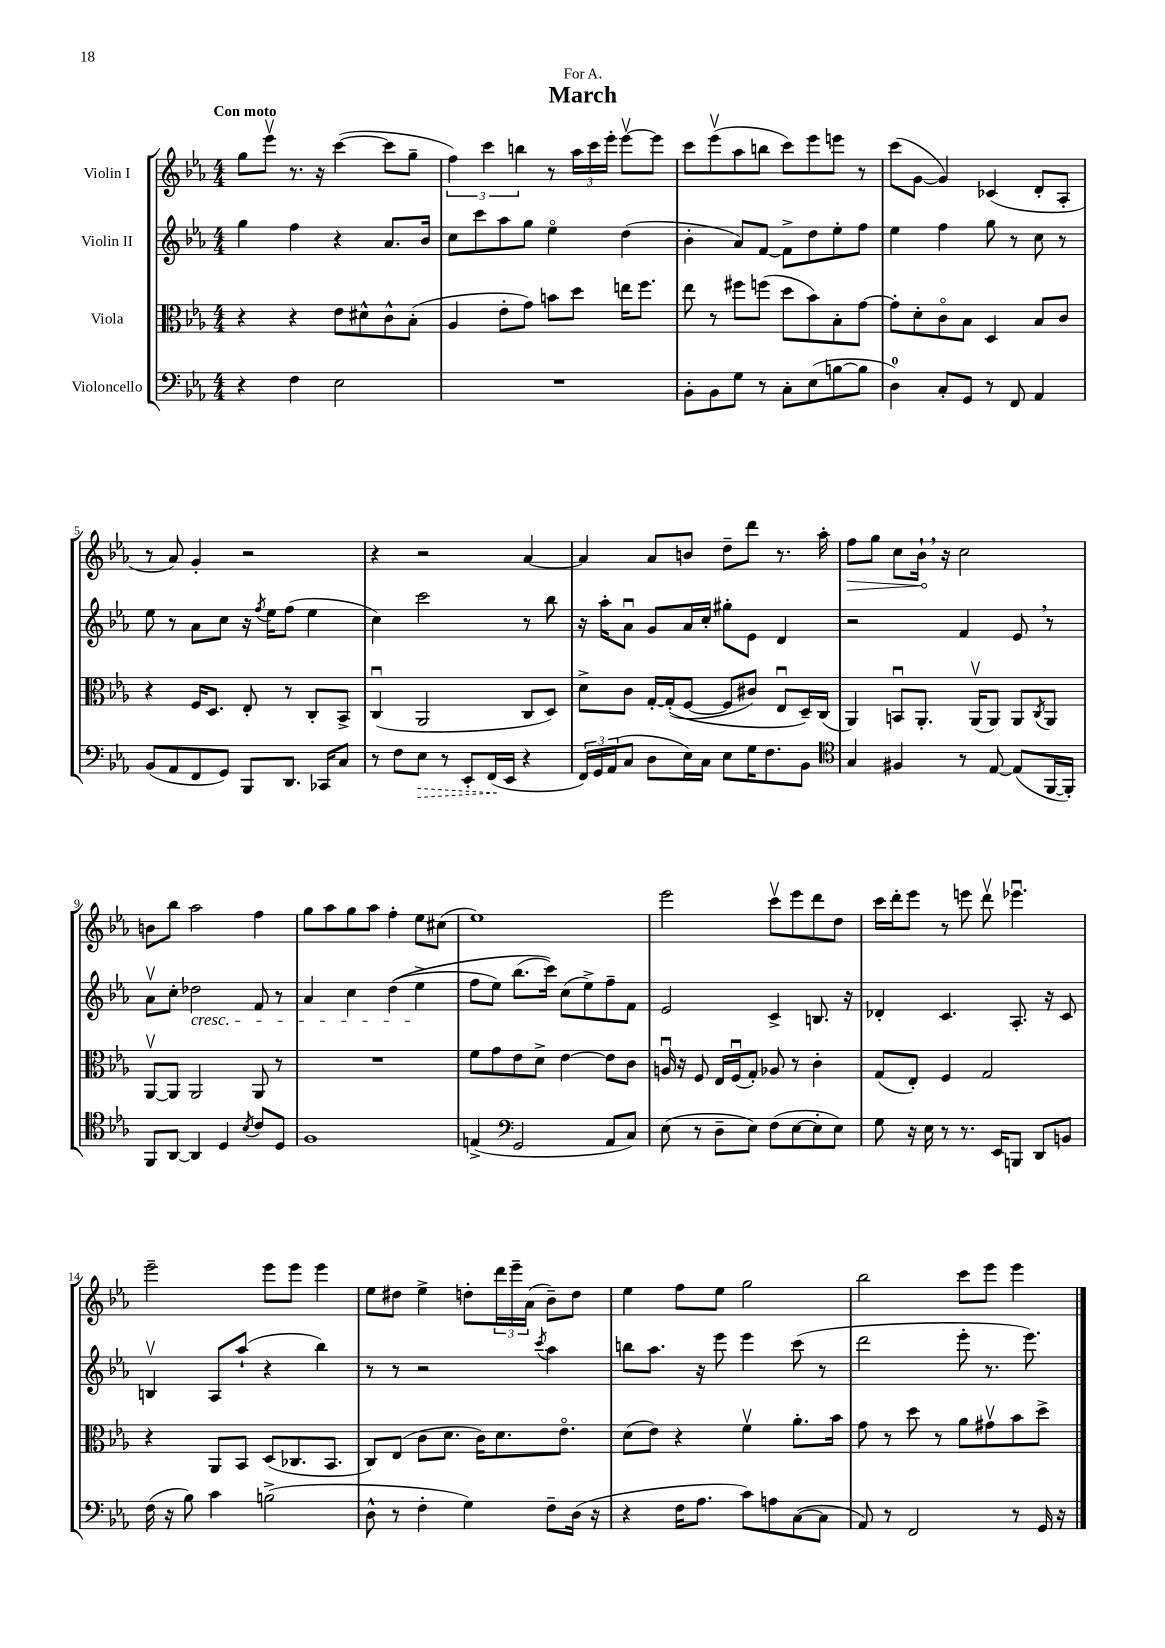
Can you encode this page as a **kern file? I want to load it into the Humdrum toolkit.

**kern	**kern	**kern	**kern
*staff4	*staff3	*staff2	*staff1
*clefF4	*clefC3	*clefG2	*clefG2
*k[b-e-a-]	*k[b-e-a-]	*k[b-e-a-]	*k[b-e-a-]
*M4/4	*M4/4	*M4/4	*M4/4
4r	4r	4gg\	8gg\L
.	.	.	8eee-v\J
4F\	4r	4ff\	8.r
.	.	.	16r
2E-\	8e-\L	4r	([4ccc\
.	8d#^^\	.	.
.	8c^^\	8.a-/L	8ccc\]L
.	(8B-'\J	.	8gg~\J
.	.	16b-/Jk	.
=	=	=	=
1r	4A-/	8cc\L	6ff\)
.	.	8ccc\	.
.	.	.	6ccc\
.	8e-'\L	8aa-\	.
.	.	.	6bb\
.	8g\J)	8gg\J	.
.	8b\L	4ee-o\	8r
.	8dd\J	.	24aa-\LL
.	.	.	24ccc\
.	.	.	24eee-'\JJ
.	16ee\LK	(4dd\	[8eee-v\L
.	8.ff\J	.	.
.	.	.	8eee-\]J
=	=	=	=
8BB-'\L	8ee-\	4b-'\	8ccc\L
8BB-\	8r	.	(8eee-v\
8G\J	8ff#\L	8a-/L)	8aa-\
8r	(8ff\J	[8f/J	8bb\J
8C'\L	8dd\L	8f^\]L	8ccc\L)
(8E-\	8b-\)	8dd\	8eee-\
[8B\	8B-'\	8ee-'\	8eee\J
8B\]J	[8g\J	8ff\J	8r
=	=	=	=
4D\)	8g'\]L	4ee-\	(8ccc\L
.	8d'\	.	[8g\J
8C'/L	8co\	4ff\	4g/])
8GG/J	8B-\J	.	.
8r	4D/	8gg\	(4c-/
8FF/	.	8r	.
4AA-/	8B-/L	8cc\	8d'/L
.	8c/J	8r	8A-'/J
=	=	=	=
(8BB-/L	4r	8ee-\	8r
8AA-/	.	8r	8a-/)
8FF/	16F/LK	8a-\L	4g'/
.	8.D/J	.	.
8GG/J)	.	8cc\J	.
8BBB-/L	8E-'/	16r	2r
.	.	8qff/	.
.	.	16ee-\LK	.
8.DD/J	8r	(8ff\J	.
.	8C'/L	4ee-\	.
16CC-/LK	.	.	.
8C/J	8BB-^/J	.	.
=	=	=	=
8r	(4Cu/	4cc\)	4r
8F\L	.	.	.
8E-\J	2AA-/	2ccc\	2r
8r	.	.	.
8EE-'/L	.	.	.
(16FF/L	.	.	.
16EE-/JJ	.	.	.
4r	8C/L	8r	[4a-/
.	8D/J)	8bb-\	.
=	=	=	=
24FF/LL)	8d^\L	16r	4a-/]
24GG/	.	.	.
.	.	16aa-'\LK	.
(24AA-/J	.	.	.
8C/J	8c\J	8a-u\J	.
8D\L	[16G'/LL	8g/L	8a-/L
.	&((16G'/]J	.	.
16E-\L)	[8F/J	16a-/L	8b/J
16C\JJ	.	16cc'/JJ	.
8E-\L	8F/]L	8gg#'\L	8dd~\L
16G\K	8c#/J)	8e-\J	8ddd\J
8.F\	.	.	.
.	8E-u/L	4d/	8.r
8BB-\J	16D~/L&)	.	.
.	(16C/JJ	.	16aa-'\
=	=	=	=
*clefC4	*	*	*
4G/	4AA-/)	2r	8ff\L
.	.	.	8gg\J
4F#/	8BBu/L	.	8cc\L
.	8.AA-'/J	.	16b-`\Jk
.	.	.	16r
8r	.	4f/	2cc\
.	(16AA-v/LK	.	.
[8E-/	8AA-/J)	.	.
(8E-/]L	8AA-/L	8e-/	.
.	8qC/	.	.
[16FF/L	8AA-/J	8r	.
16FF'/]JJ)	.	.	.
=	=	=	=
8FF/L	[8AA-v/L	8a-v\L	8b\L
[8AA-/J	8AA-/]J	8cc'\J	8bb-\J
4AA-/]	2AA-/	2dd-\	2aa-\
4D/	.	.	.
8qB-/	.	.	.
8c/L	8AA-/	8f/	4ff\
8D/J	8r	8r	.
=	=	=	=
1F	1r	4a-/	8gg\L
.	.	.	8aa-\
.	.	4cc\	8gg\
.	.	.	8aa-\J
.	.	&((4dd\	4ff'\
.	.	4ee-^\	8ee-\L
.	.	.	(8cc#\J
=	=	=	=
(4E^/	8f\L	8ff\L	1ee-)
.	8g\	8ee-\J)	.
*clefF4	*	*	*
2GG/	8e-\	(8.bb-\L	.
.	8d^\J	.	.
.	.	16ccc\Jk)&)	.
.	[4e-\	(8cc\L	.
.	.	8ee-^\)	.
8AA-/L	8e-\]L	8ff~\	.
8C/J)	8c\J	8f\J	.
=	=	=	=
(8E-\	16Au/	2e-/	2eee-\
.	16r	.	.
8r	8F/	.	.
8D~\L	16E-/LL	.	.
.	(16Fu/J	.	.
8E-\J)	8G'/J)	.	.
(8F\L	8A-/	4c^/	8cccv\L
[8E-\	8r	.	8eee-\
8E-'\]	4c'\	8.B/	8ddd\
8E-\J)	.	.	8dd\J
.	.	16r	.
=	=	=	=
8G\	(8G/L	4d-'/	16ccc\LL
.	.	.	16ddd'\J
16r	8E-'/J)	.	8eee-\J
16E-\	.	.	.
8r	4F/	4.c/	8r
8.r	.	.	8eee\
.	2G/	.	8dddv\
16EE-/LK	.	.	.
8BBB/J	.	8.A-'/	4.eee-u\
8DD/L	.	.	.
.	.	16r	.
8BB/J	.	8c/	.
=	=	=	=
(16F\	4r	4Bv/	2eee-~\
16r	.	.	.
8B-\)	.	.	.
4c\	8AA-/L	8A-/L	.
.	8BB-/J	(8aa-`/J	.
(2B^\	(8D/L	4r	8eee-\L
.	8.C-/	.	8eee-\J
.	.	4bb-\)	4eee-\
.	8.BB-/J	.	.
=	=	=	=
8D^^\	8C/L)	8r	8ee-\L
8r	(8E-/J	8r	8dd#\J
4F'\	8c\L	2r	4ee-^\
.	8.d\J	.	.
4G\)	.	.	8dd'\L
.	16c\LK)	.	.
.	8.d\	.	24ddd\L
.	.	.	24eee-~\
.	.	.	(24a-\JJ
.	.	8qccc/	.
8F~\L	.	4aa-\	8b-~\L)
.	8.e-o\J	.	.
(16D\Jk	.	.	8dd\J
16r	.	.	.
=	=	=	=
4r	(8d\L	8bb\L	4ee-\
.	8e-\J)	8.aa-\J	.
16F\LK	4r	.	8ff\L
8.A-\J	.	16r	.
.	.	8eee-\	8ee-\J
8c\L)	4fv\	4eee-\	2gg\
8A\	.	.	.
([8C\	8.a-'\L	(8ccc\	.
8C\]J	.	8r	.
.	16b-\Jk	.	.
=	=	=	=
8AA-/)	8g\	2ddd\	2bb-\
8r	8r	.	.
2FF/	8dd\	.	.
.	8r	.	.
.	8a-\L	8eee-'\	8ccc\L
.	8g#v\	8.r	8eee-\J
8r	8b-\	.	4eee-\
.	.	8.eee-\)	.
16GG/	8dd^\J	.	.
16r	.	.	.
==	==	==	==
*-	*-	*-	*-
